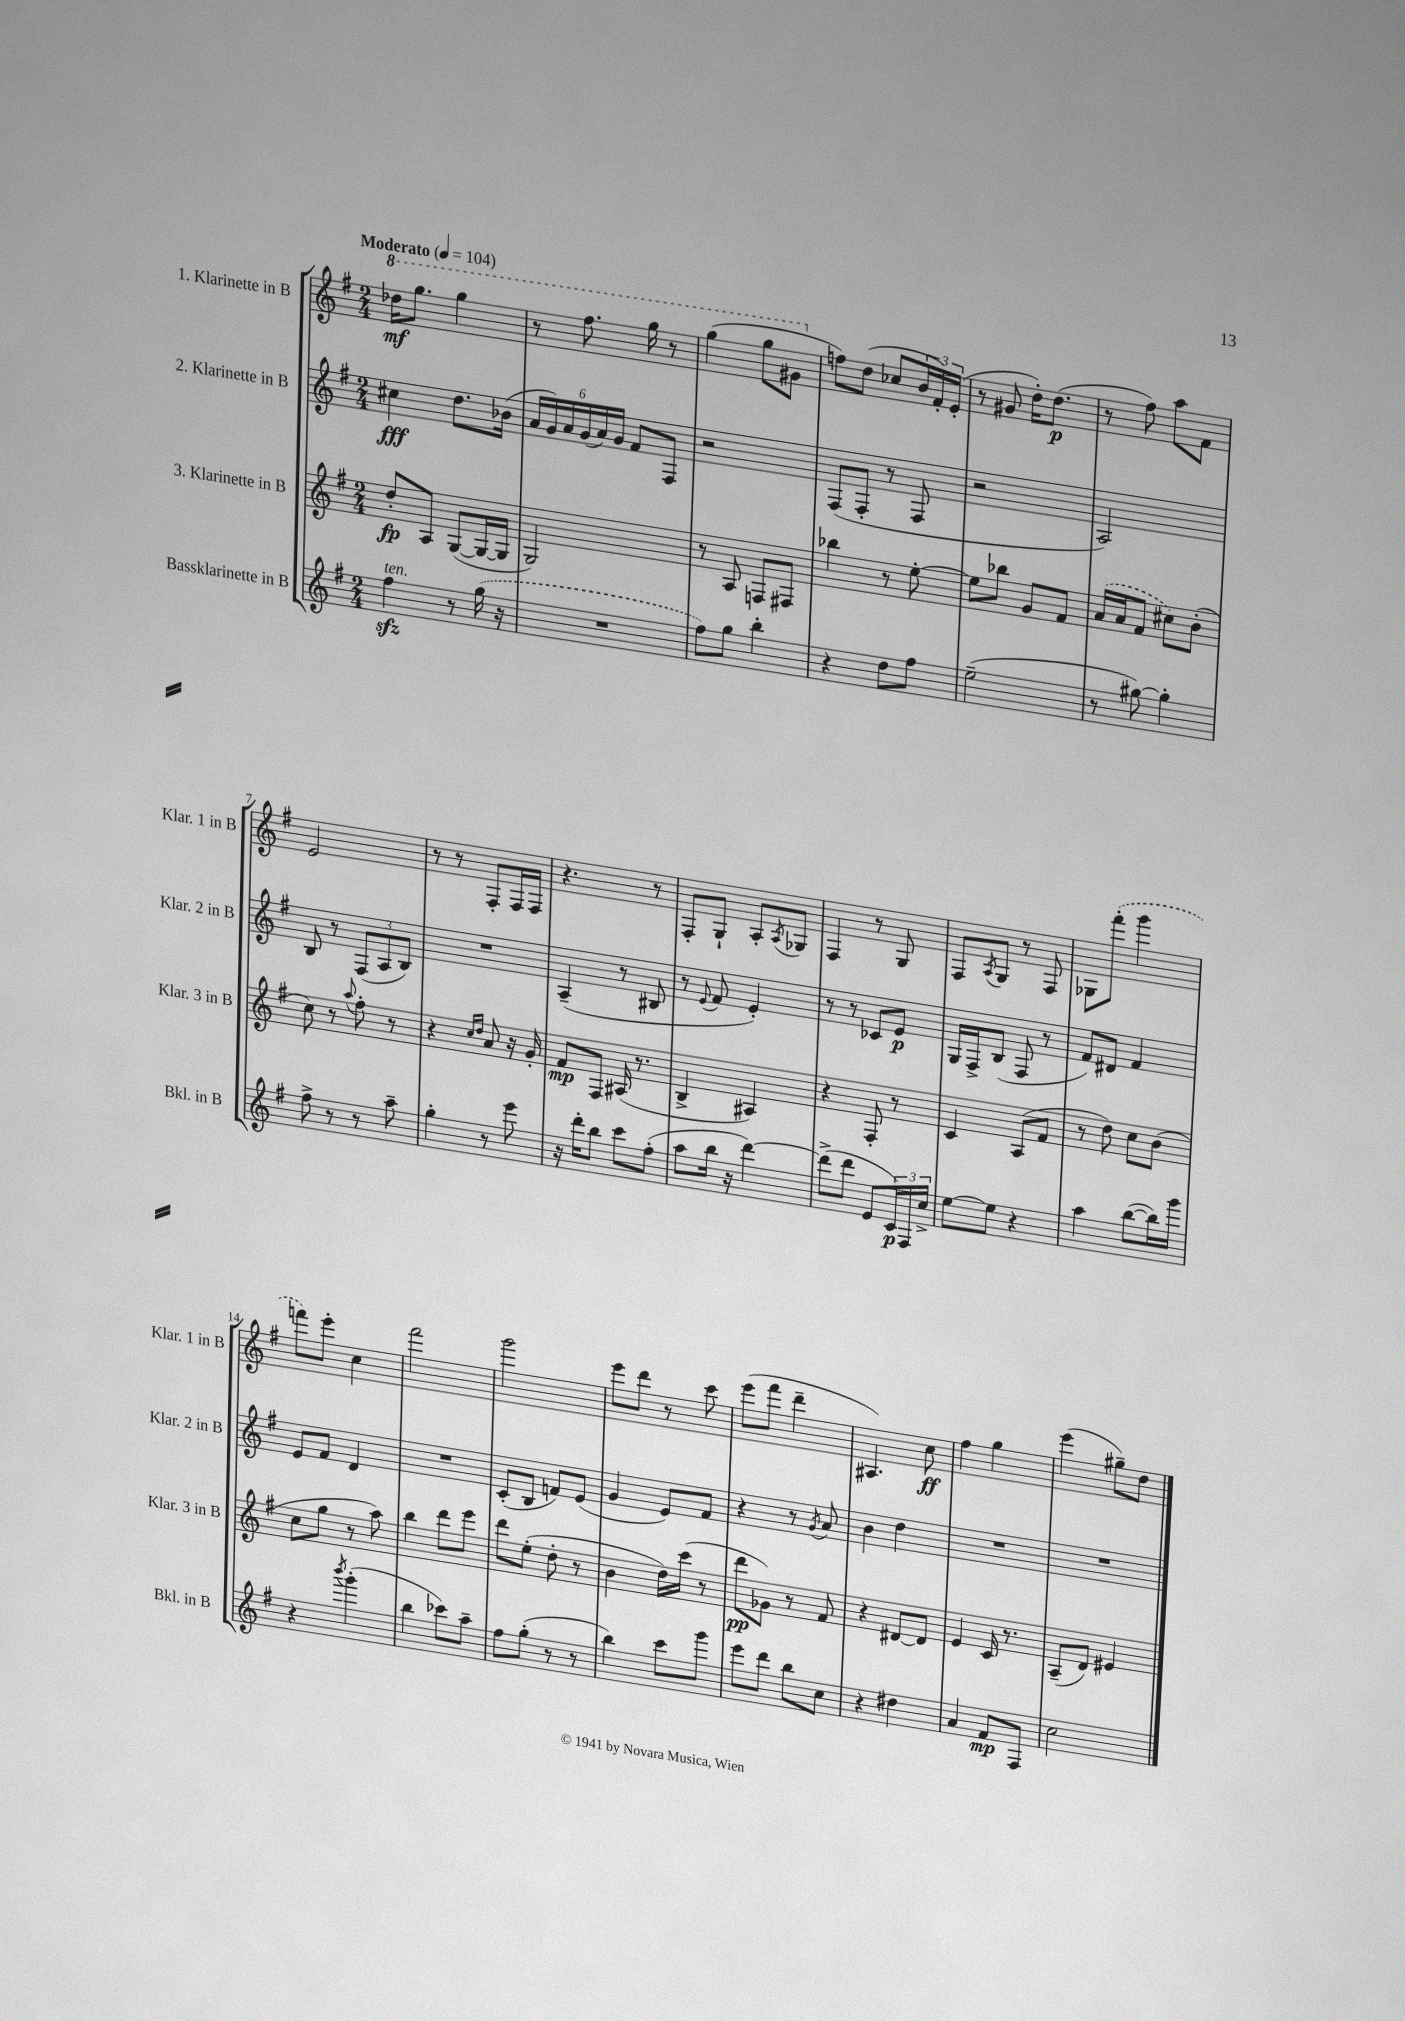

**kern	**dynam	**kern	**dynam	**kern	**dynam	**kern	**dynam
*part4	*part4	*part3	*part3	*part2	*part2	*part1	*part1
*staff4	*staff4	*staff3	*staff3	*staff2	*staff2	*staff1	*staff1
*I"Bassklarinette in B	*	*I"3. Klarinette in B	*	*I"2. Klarinette in B	*	*I"1. Klarinette in B	*
*I'Bkl. in B	*	*I'Klar. 3 in B	*	*I'Klar. 2 in B	*	*I'Klar. 1 in B	*
*clefG2	*	*clefG2	*	*clefG2	*	*clefG2	*
*k[f#]	*	*k[f#]	*	*k[f#]	*	*k[f#]	*
*M2/4	*	*M2/4	*	*M2/4	*	*M2/4	*
*MM104	*	*MM104	*	*MM104	*	*MM104	*
*	*	*	*	*	*	*8va	*
=1	=1	=1	=1	=1	=1	=1	=1
!	!	!	!	!	!	!LO:TX:a:B:t=Moderato	!
!LO:TX:a:i:t=ten.	!	!	!	!	!	!	!
4ff#zz\	.	8dd'/L	fp	4cc#X\	fff	16ddd-X\KL	mf
.	.	.	.	.	.	8.ggg\J	.
.	.	8A/J	.	.	.	.	.
8r	.	([8G/L	.	8.dd\L	.	4ggg\	.
(16gg\	.	16G/L_	.	.	.	.	.
16r	.	16G/JJ]	.	(16b-X\Jk	.	.	.
=2	=2	=2	=2	=2	=2	=2	=2
2r	.	2G/)	.	24a/LL	.	8r	.
.	.	.	.	24g/)	.	.	.
.	.	.	.	24a/	.	.	.
.	.	.	.	(24g/	.	8.fff#\	.
.	.	.	.	24a/)	.	.	.
.	.	.	.	24g/JJ	.	.	.
.	.	.	.	8f#/L	.	.	.
.	.	.	.	.	.	16ggg\	.
.	.	.	.	8F#/J	.	8r	.
=3	=3	=3	=3	=3	=3	=3	=3
8ff#\L)	.	8r	.	2r	.	(4ggg\	.
8gg\J	.	8A/	.	.	.	.	.
4bb'\	.	8Fn/L	.	.	.	8ggg\L	.
.	.	8F#X/J	.	.	.	8gg#X\J	.
=4	=4	=4	=4	=4	=4	=4	=4
*	*	*	*	*	*	*X8va	*
4r	.	4bb-X\	.	(8F#/L	.	8ffn\L)	.
.	.	.	.	8F#'/J	.	(8dd\J	.
8dd\L	.	8r	.	8r	.	8cc-X/L	.
8ff#\J	.	[8ee'\	.	8F#/	.	24b/L	.
.	.	.	.	.	.	24f#'/)	.
.	.	.	.	.	.	(24e'/JJ	.
=5	=5	=5	=5	=5	=5	=5	=5
(2ee~\	.	8ee\L]	.	2r	.	8r	.
.	.	8bb-X\J	.	.	.	8g#X/	.
.	.	8g/L	.	.	.	16dd'\KL)	.
.	.	.	.	.	.	(8.dd\J	p
.	.	8f#/J	.	.	.	.	.
=6	=6	=6	=6	=6	=6	=6	=6
8r	.	(16a/LL	.	2A/)	.	8r	.
.	.	16a/J	.	.	.	.	.
[8gg#X\)	.	8f#/J	.	.	.	8ff#\)	.
4gg#'\]	.	8cc#X\L)	.	.	.	8aa\L	.
.	.	(8b'\J	.	.	.	8f#\J	.
!!LO:LB:g=z
=7	=7	=7	=7	=7	=7	=7	=7
8ff#^\	.	8cc\)	.	8B/	.	2e/	.
8r	.	8r	.	8r	.	.	.
.	.	8qqaa/	.	.	.	.	.
8r	.	8ff#'\	.	(12F#/L	.	.	.
.	.	.	.	12A/	.	.	.
8aa~\	.	8r	.	.	.	.	.
.	.	.	.	12B/J)	.	.	.
=8	=8	=8	=8	=8	=8	=8	=8
4gg'\	.	4r	.	2r	.	8r	.
.	.	.	.	.	.	8r	.
.	.	16qqcc/LL	.	.	.	.	.
.	.	16qqdd/JJ	.	.	.	.	.
8r	.	8a/	.	.	.	8F#'/L	.
8eee\	.	16r	.	.	.	16F#/L	.
.	.	16g'/	.	.	.	16F#/JJ	.
=9	=9	=9	=9	=9	=9	=9	=9
16r	.	8f#/L	mp	(4A~/	.	4.r	.
16ddd'\KL	.	.	.	.	.	.	.
8bb\J	.	8F#/J	.	.	.	.	.
8ccc\L	.	(16A#X/	.	8r	.	.	.
.	.	8.r	.	.	.	.	.
(8ff#'\J	.	.	.	8B#X/	.	8r	.
=10	=10	=10	=10	=10	=10	=10	=10
8aa\L	.	4B^/	.	8r	.	8F#'/L	.
.	.	.	.	8qqe/	.	.	.
16bb\Jk	.	.	.	8f#/	.	8G`/J	.
16r	.	.	.	.	.	.	.
[4ddd\)	.	4A#X/)	.	4e'/)	.	8A'/L	.
.	.	.	.	.	.	8qA/	.
.	.	.	.	.	.	8G-X/J	.
=11	=11	=11	=11	=11	=11	=11	=11
(8ddd^\L]	.	4r	.	8r	.	4F#/	.
8ddd\J	.	.	.	8r	.	.	.
8e/L	.	8F#'/	.	8c-X/L	.	8r	.
24c/L)	p	8r	.	8e/J	p	8G/	.
24F#/	.	.	.	.	.	.	.
24cc^/JJ	.	.	.	.	.	.	.
=12	=12	=12	=12	=12	=12	=12	=12
[8ee\L	.	4c/	.	16G/LL	.	8F#/L	.
.	.	.	.	16F#^/J	.	.	.
.	.	.	.	.	.	8qA/	.
8ee\J]	.	.	.	(8B/J	.	8G/J	.
4r	.	(8A/L	.	8F#/	.	8r	.
.	.	8f#/J	.	8r	.	8F#/	.
=13	=13	=13	=13	=13	=13	=13	=13
4aa\	.	8r	.	8f#/L)	.	8G-X\L	.
.	.	8dd\)	.	8d#X/J	.	(8fff#'\J	.
([8bb\L	.	8cc\L	.	4f#/	.	4ggg\	.
16bb\L])	.	(8b\J	.	.	.	.	.
16ggg\JJ	.	.	.	.	.	.	.
!!LO:LB:g=z
=14	=14	=14	=14	=14	=14	=14	=14
4r	.	8cc\L	.	8e/L	.	8fffn\L)	.
.	.	8gg\J	.	8f#/J	.	8eee'\J	.
8qbbb/	.	.	.	.	.	.	.
(4ggg'\	.	8r	.	4d/	.	4cc\	.
.	.	8aa\)	.	.	.	.	.
=15	=15	=15	=15	=15	=15	=15	=15
4bb\	.	4bb\	.	2r	.	2fff#\	.
8ccc-X\L)	.	8ddd\L	.	.	.	.	.
8aa~\J	.	8eee\J	.	.	.	.	.
=16	=16	=16	=16	=16	=16	=16	=16
8ff#\L	.	8ddd\L	.	(8c'/L	.	2ggg\	.
(8gg'\J	.	(8ee'\J	.	8B/J	.	.	.
8r	.	8dd'\	.	8fn/L)	.	.	.
8r	.	8r	.	(8e/J	.	.	.
=17	=17	=17	=17	=17	=17	=17	=17
4bb\)	.	4b\	.	4g/	.	8eee\L	.
.	.	.	.	.	.	8ddd\J	.
8ccc\L	.	16dd\LL)	.	8e/L)	.	8r	.
.	.	(16ccc\JJ	.	.	.	.	.
8ggg\J	.	8r	.	8f#/J	.	8ccc\	.
=18	=18	=18	=18	=18	=18	=18	=18
8eee\L	.	8ddd\L	pp	4r	.	(8eee\L	.
8ddd\J	.	8g-X\J)	.	.	.	8fff#\J	.
8bb\L	.	8r	.	8r	.	4ddd~\	.
.	.	.	.	8qg/	.	.	.
8cc\J	.	8f#/	.	8a/	.	.	.
=19	=19	=19	=19	=19	=19	=19	=19
4r	.	4r	.	4b\	.	4.A#X/)	.
4dd#X\	.	[8d#X/L	.	4dd\	.	.	.
.	.	8d#/J]	.	.	.	8cc\	ff
=20	=20	=20	=20	=20	=20	=20	=20
4a/	.	4e/	.	2r	.	4ff#\	.
8f#/L	mp	16c/	.	.	.	4gg\	.
.	.	8.r	.	.	.	.	.
8F#/J	.	.	.	.	.	.	.
=21	=21	=21	=21	=21	=21	=21	=21
2cc\	.	(8A~/L	.	2r	.	(4eee\	.
.	.	8d/J)	.	.	.	.	.
.	.	4e#X/	.	.	.	8gg#X~\L)	.
.	.	.	.	.	.	8dd\J	.
==	==	==	==	==	==	==	==
*-	*-	*-	*-	*-	*-	*-	*-
